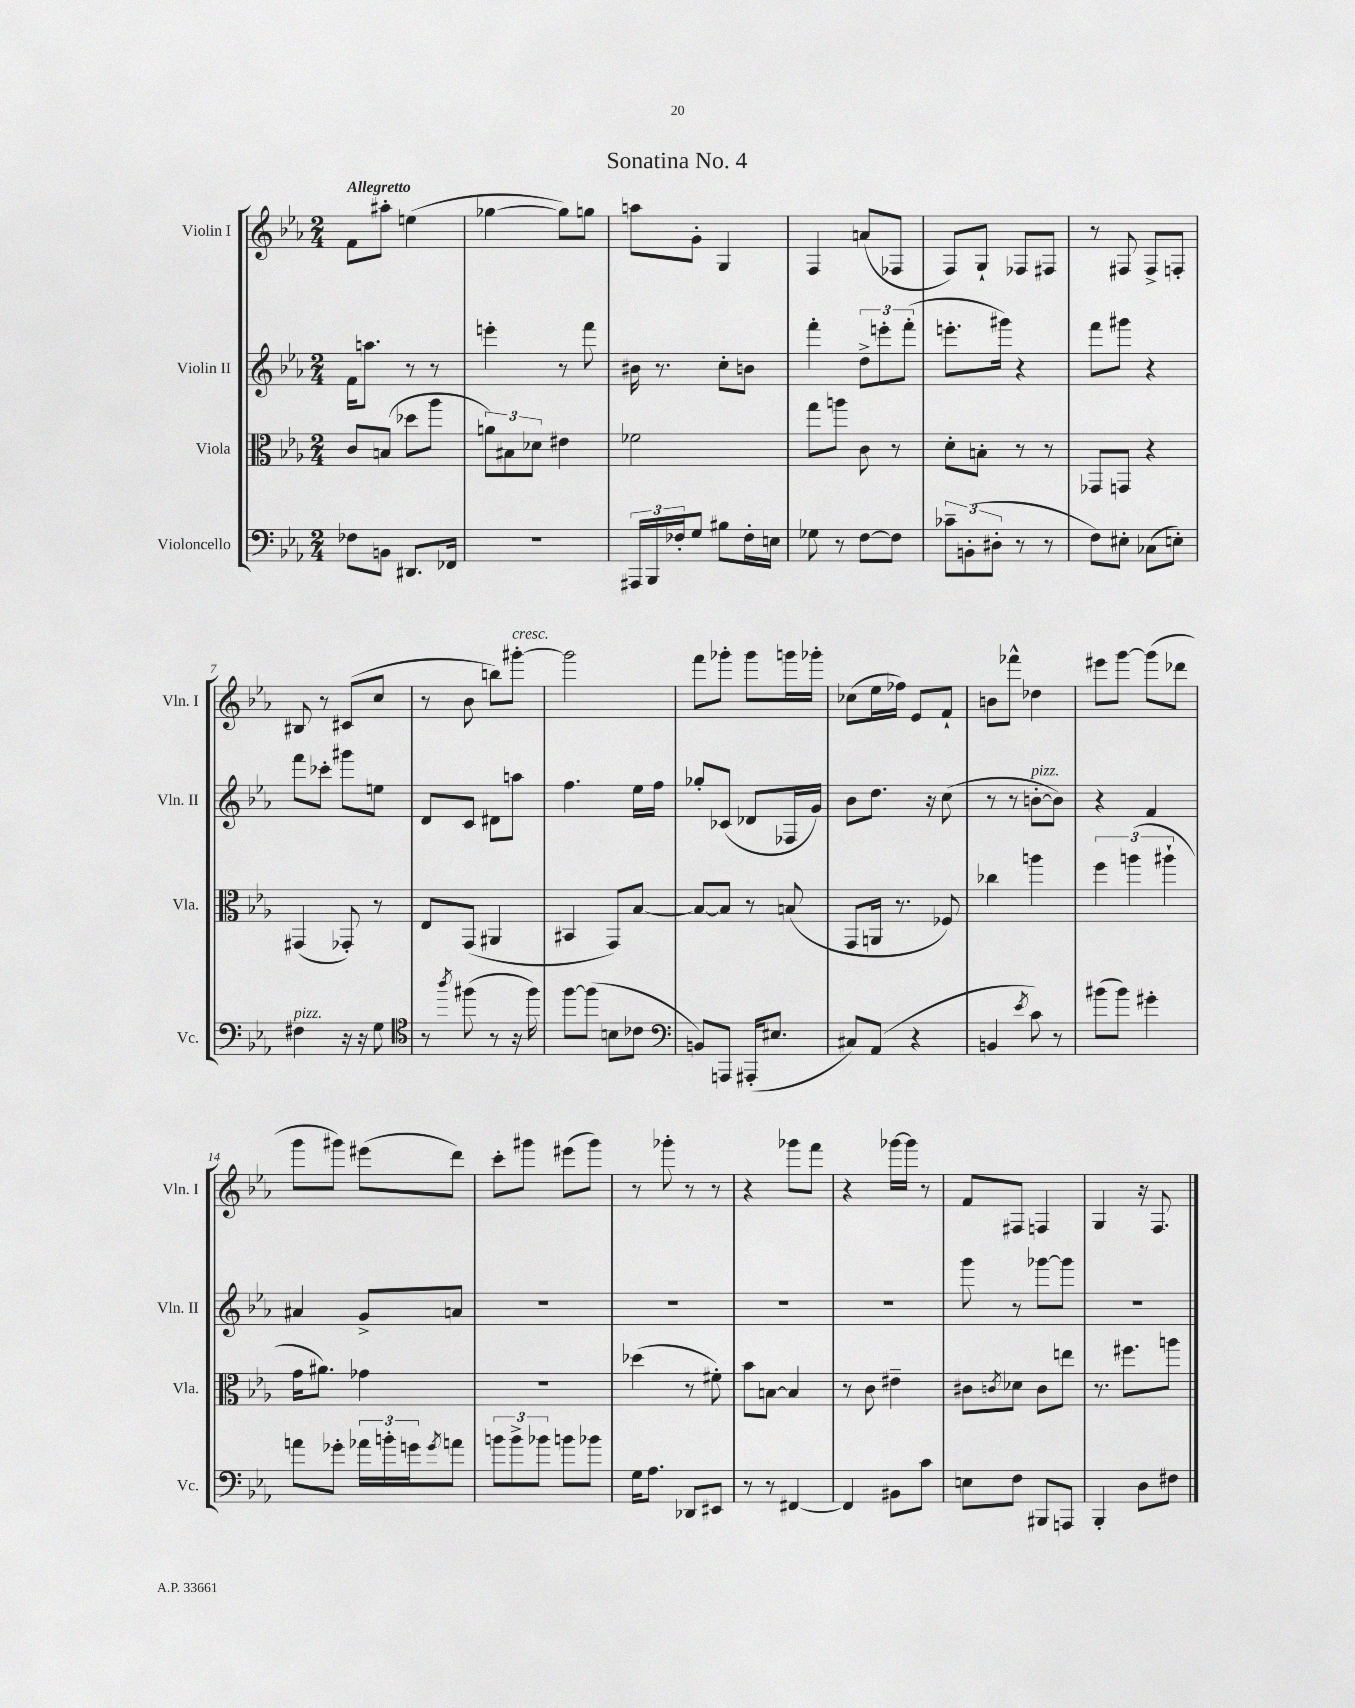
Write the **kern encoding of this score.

**kern	**kern	**kern	**kern
*staff4	*staff3	*staff2	*staff1
*clefF4	*clefC3	*clefG2	*clefG2
*k[b-e-a-]	*k[b-e-a-]	*k[b-e-a-]	*k[b-e-a-]
*M2/4	*M2/4	*M2/4	*M2/4
8F-\L	8c/L	16f\LK	8f\L
.	.	8.aa\J	.
8BB\J	(8B/J	.	8aa#'\J
8.DD#/L	8dd-\L	8r	(4ee\
.	8aa-\J	8r	.
16FF-/Jk	.	.	.
=	=	=	=
2r	12a\L)	4eee'\	[4gg-\
.	12B#\	.	.
.	12d-\J	.	.
.	4e#\	8r	8gg-\]L)
.	.	8fff\	8gg\J
=	=	=	=
24AAA#/LL	2f-\	16b#\	8aa\L
24BBB-/	.	.	.
.	.	8.r	.
24F-'/J	.	.	.
8G/J	.	.	8g'\J
8B#\L	.	8cc'\L	4G/
16F-'\L	.	8b\J	.
16E\JJ	.	.	.
=	=	=	=
8G-\	8gg\L	4fff'\	4F/
8r	8aa\J	.	.
[8F\L	8c\	12dd^\L	(8a/L
.	.	12eee'\	.
8F\]J	8r	.	8F-/J
.	.	(12fff'\J	.
=	=	=	=
12c-~\L	8d'\L	8.eee'\L	8F/L)
(12BB'\	.	.	.
.	8B'\J	.	8G`/J
12D#'\J	.	.	.
.	.	16ggg#\Jk)	.
8r	8r	4r	8F-/L
8r	8r	.	8F#/J
=	=	=	=
8F\L)	8GG-/L	8fff\L	8r
8E#'\J	8GG/J	8ggg#\J	8F#/
(8C-\L	4r	4r	8F#^/L
8E'\J)	.	.	8F'/J
=	=	=	=
4F#\	(4GG#/	8fff\L	8B#/
.	.	8ccc-'\J	8r
16r	8GG-'/)	8ggg#\L	(8c#/L
16r	.	.	.
8G\	8r	8ee\J	8cc/J
=	=	=	=
*clefC4	*	*	*
8r	8E-/L	8d/L	8r
8qaa-/	.	.	.
(8ff#\	(8GG/J	8c/J	8b-\
8r	4AA#/	8d#\L	8bb\L)
16r	.	8aa\J	[8ggg#'\J
16ff#\)	.	.	.
=	=	=	=
[8ff\L	4BB#/	4.ff\	2ggg#\]
(8ff\]J	.	.	.
8B\L	8GG/L)	.	.
8c-\J	[8B-/J	16ee-\LL	.
.	.	16ff\JJ	.
=	=	=	=
*clefF4	*	*	*
8BB/L)	8B-/_L	8gg-'/L	8fff\L
8AAA/J	8B-/]J	(8c-/J	8ggg-'\J
(16AAA#'/LK	8r	8d-/L	8ggg-\L
8.E#/J	.	.	.
.	(8B/	16F-/L	16ggg\L
.	.	16g/JJ)	16ggg-'\JJ
=	=	=	=
8C#/L)	8GG/L	8b-\L	(8cc-\L
(8AA-/J	16AA/Jk	8.dd\J	16ee-\L
.	8.r	.	16ff-\JJ)
4r	.	.	8e-/L
.	.	16r	.
.	8F-/)	(8cc\	8f`/J
=	=	=	=
4BB/	4cc-\	8r	8b\L
.	.	8r	8fff-^^\J
8qe-/	.	.	.
8c\)	4aa\	[8b'\L	4dd-\
8r	.	8b\]J)	.
=	=	=	=
(8b#\L	6ff\	4r	8eee#\L
8b#\J)	.	.	[8ggg\J
.	(6aa\	.	.
4g#'\	.	4f/	(8ggg\]L
.	6aa#`\	.	.
.	.	.	8ddd-\J
=	=	=	=
8a\L	16g\LK	4a#/	8ggg\L
.	8.a#\J)	.	.
8g-'\J	.	.	8ggg#\J)
24a-\LL	4g-\	8g^/L	(8eee#\L
24b'\	.	.	.
24g\J	.	.	.
8qg/	.	.	.
8a\J	.	8a/J	8ddd\J)
=	=	=	=
12b\L	2r	2r	8ccc'\L
12b^\	.	.	.
.	.	.	8ggg#\J
12b-\J	.	.	.
8b\L	.	.	(8eee#\L
8b-\J	.	.	8ggg#\J)
=	=	=	=
16G\LK	(4dd-\	2r	8r
8.A-\J	.	.	.
.	.	.	8ggg-'\
8DD-/L	8r	.	8r
8EE#/J	8f#'\)	.	8r
=	=	=	=
8r	8b-\L	2r	4r
8r	[8B\J	.	.
[4FF#/	4B/]	.	8ggg-\L
.	.	.	8fff\J
=	=	=	=
4FF#/]	8r	2r	4r
.	8c\	.	.
8BB#\L	4e#~\	.	[16ggg-\LL
.	.	.	16ggg-\]JJ
8c\J	.	.	8r
=	=	=	=
8E\L	8c#\L	8ggg\	8f/L
.	8qc/	.	.
8F\J	8d-\J	8r	8F#/J
8BBB#/L	8c\L	[8ggg-\L	4F/
8AAA/J	8ee\J	8ggg-\]J	.
=	=	=	=
4BBB-'/	8.r	2r	4G/
.	8.ff#\L	.	.
8D\L	.	.	16r
.	.	.	8.F/
8F#\J	8aa\J	.	.
==	==	==	==
*-	*-	*-	*-
